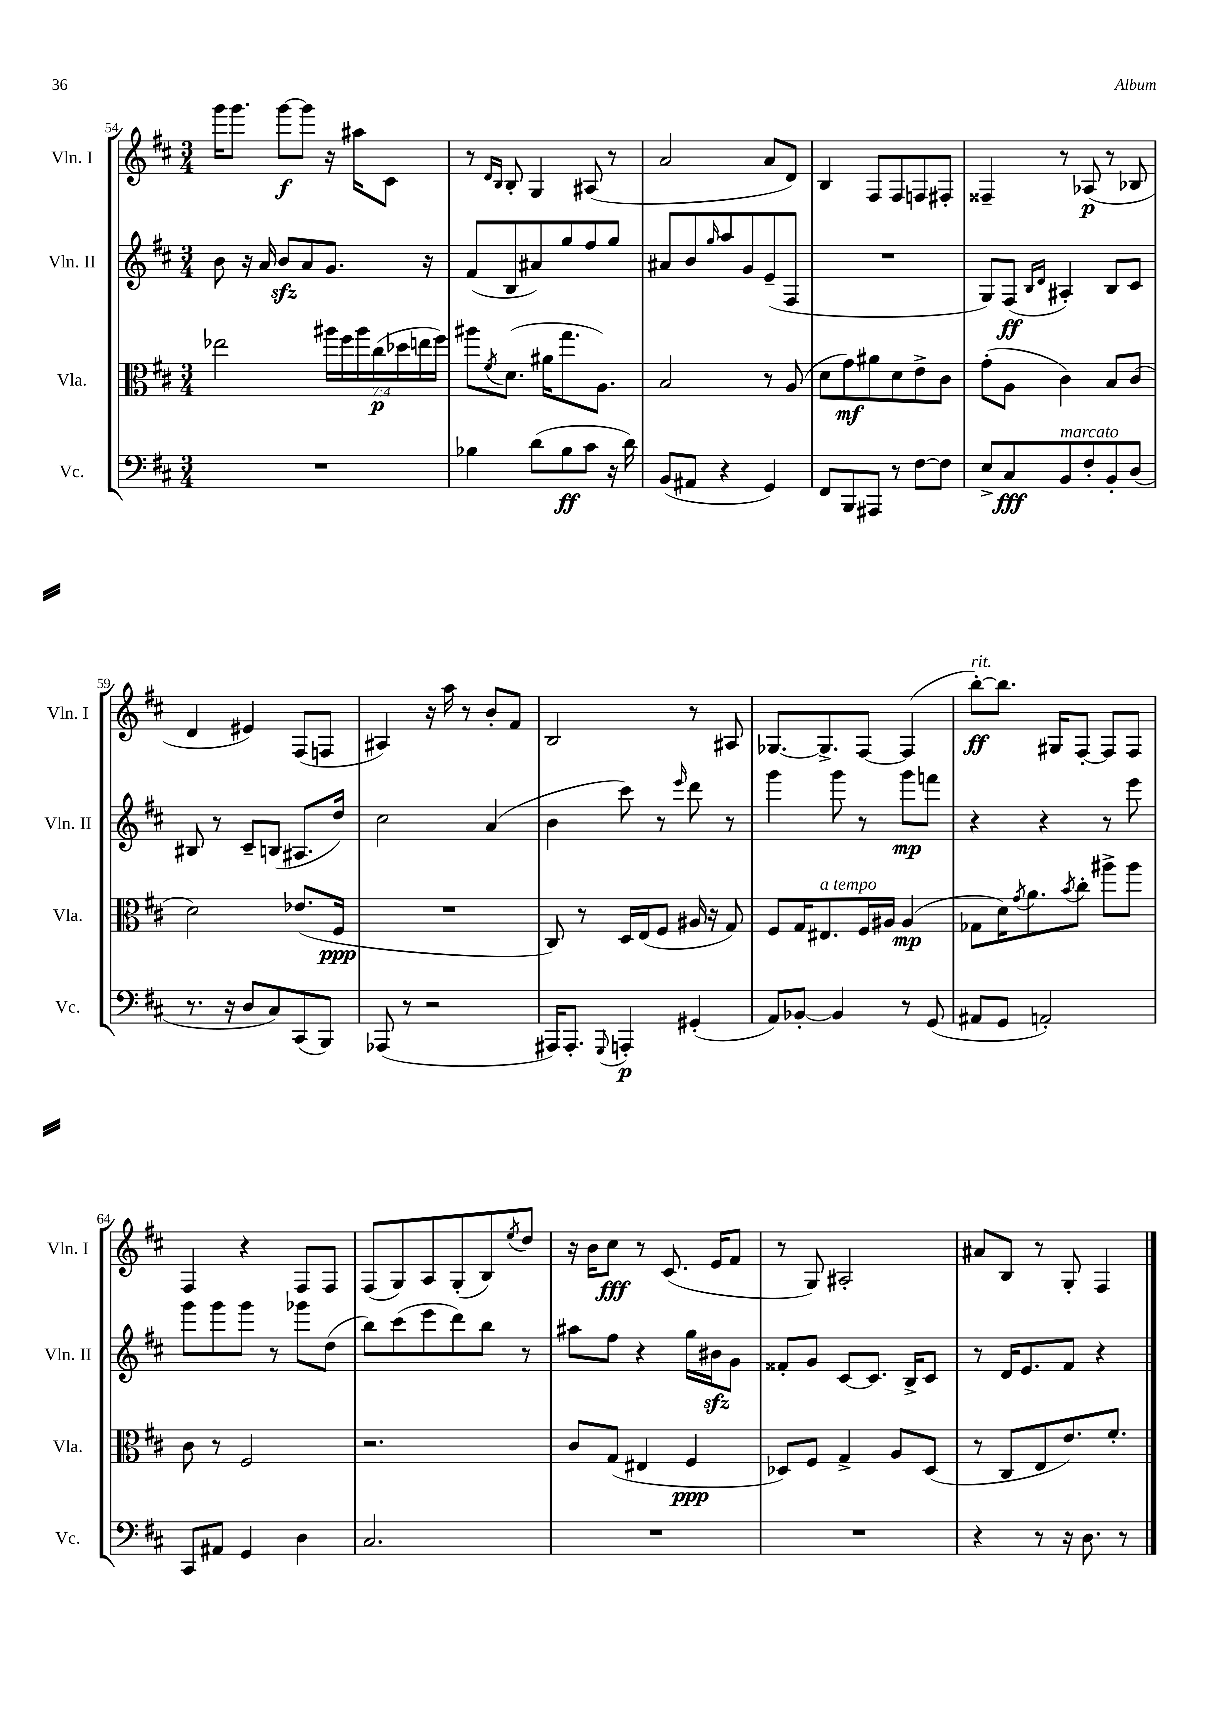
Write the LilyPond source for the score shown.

<<
\new StaffGroup <<
\new Staff = "s0" \with { instrumentName = "Vln. I" shortInstrumentName = "Vln. I" } {
    \clef treble \key d \major \numericTimeSignature \time 3/4
    g'''16 g'''8. g'''8~\f g'''8 r16 ais''16 cis'8 |
    r8 \grace { d'16 b16 } b8-. g4 ais8( r8 |
    a'2 a'8 d'8) |
    b4 fis8 fis8 f8 fis8-. |
    fisis4-- r8 aes8\p( r8 bes8 |
    d'4 eis'4) fis8( f8 |
    ais4) r16 a''16 r8 b'8-. fis'8 |
    b2 r8 ais8 |
    ges8.~ ges8.-> fis8~ fis4( |
    b''8~-.\ff^\markup { \italic "rit." }) b''8. gis16 fis8~-. fis8 fis8 |
    fis4 r4 fis8 fis8 |
    fis8( g8) a8 g8-.( b8) \acciaccatura { e''8 } d''8 |
    r16 b'16 cis''8\fff r8 cis'8.( e'16 fis'8 |
    r8 g8) ais2-. |
    ais'8 b8 r8 g8-. fis4 \bar "|." |
}
\new Staff = "s1" \with { instrumentName = "Vln. II" shortInstrumentName = "Vln. II" } {
    \clef treble \key d \major \numericTimeSignature \time 3/4
    b'8 r16 a'16 b'8\sfz a'8 g'8. r16 |
    fis'8( b8 ais'8) g''8 fis''8 g''8 |
    ais'8 b'8 \grace { g''16 } a''8 g'8 e'8--( fis8 |
    R2. |
    g8) fis8\ff( \grace { b16 d'16 } ais4-.) b8 cis'8 |
    bis8 r8 cis'8-- b8( ais8. d''16) |
    cis''2 a'4( |
    b'4 cis'''8) r8 \grace { e'''16 } d'''8 r8 |
    g'''4 g'''8 r8 g'''8\mp f'''8 |
    r4 r4 r8 e'''8 |
    g'''8 g'''8 g'''8 r8 ges'''8 d''8( |
    b''8) cis'''8( e'''8 d'''8) b''8 r8 |
    ais''8 fis''8 r4 g''16 bis'16\sfz g'8 |
    fisis'8-. g'8 cis'8~ cis'8. b16-> cis'8 |
    r8 d'16 e'8. fis'8 r4 \bar "|." |
}
\new Staff = "s2" \with { instrumentName = "Vla." shortInstrumentName = "Vla." } {
    \clef alto \key d \major \numericTimeSignature \time 3/4 \override Staff.TupletNumber.text = #tuplet-number::calc-fraction-text
    ees''2 \tuplet 7/4 { ais''16 fis''16 ais''16 cis''16\p( des''16 e''16 fis''16) } |
    ais''8 \acciaccatura { fis'8 } d'8.( ais'16 g''8. a8.) |
    b2 r8 a8( |
    d'8 g'8\mf) ais'8 d'8 e'8-> cis'8 |
    g'8-.( a8 cis'4) b8 cis'8( |
    d'2) ees'8.( fis16\ppp |
    R2. |
    cis8) r8 d16 e16( fis8 ais16 r16 g8) |
    fis8 g16 eis8.^\markup { \italic "a tempo" } fis16 ais16 ais4\mp( |
    ges8 d'16) \acciaccatura { g'8 } a'8. \acciaccatura { b'8 } cis''8-. ais''8-> ais''8 |
    cis'8 r8 fis2 |
    r2. |
    cis'8 g8( eis4 fis4\ppp |
    des8) fis8 g4-> a8 des8( |
    r8 cis8 e8 e'8.) fis'8.-. \bar "|." |
}
\new Staff = "s3" \with { instrumentName = "Vc." shortInstrumentName = "Vc." } {
    \clef bass \key d \major \numericTimeSignature \time 3/4
    R2. |
    bes4 d'8( bes8\ff cis'8 r16 d'16) |
    b,8( ais,8 r4 g,4) |
    fis,8 b,,8 ais,,8 r8 fis8~ fis8 |
    e8-> cis8\fff b,8^\markup { \italic "marcato" } fis8-. b,8-. d8( |
    r8. r16 d8 cis8) cis,8( b,,8) |
    aes,,8( r8 r2 |
    ais,,16) ais,,8.-. \appoggiatura { g,,8 } a,,4-.\p gis,4-.( |
    a,8) bes,8~-. bes,4 r8 g,8( |
    ais,8 g,8 a,2-.) |
    cis,8 ais,8 g,4 d4 |
    cis2. |
    R2. |
    R2. |
    r4 r8 r16 d8. r8 \bar "|." |
}
>>
>>
\layout { \context { \Score currentBarNumber = #54 } }
